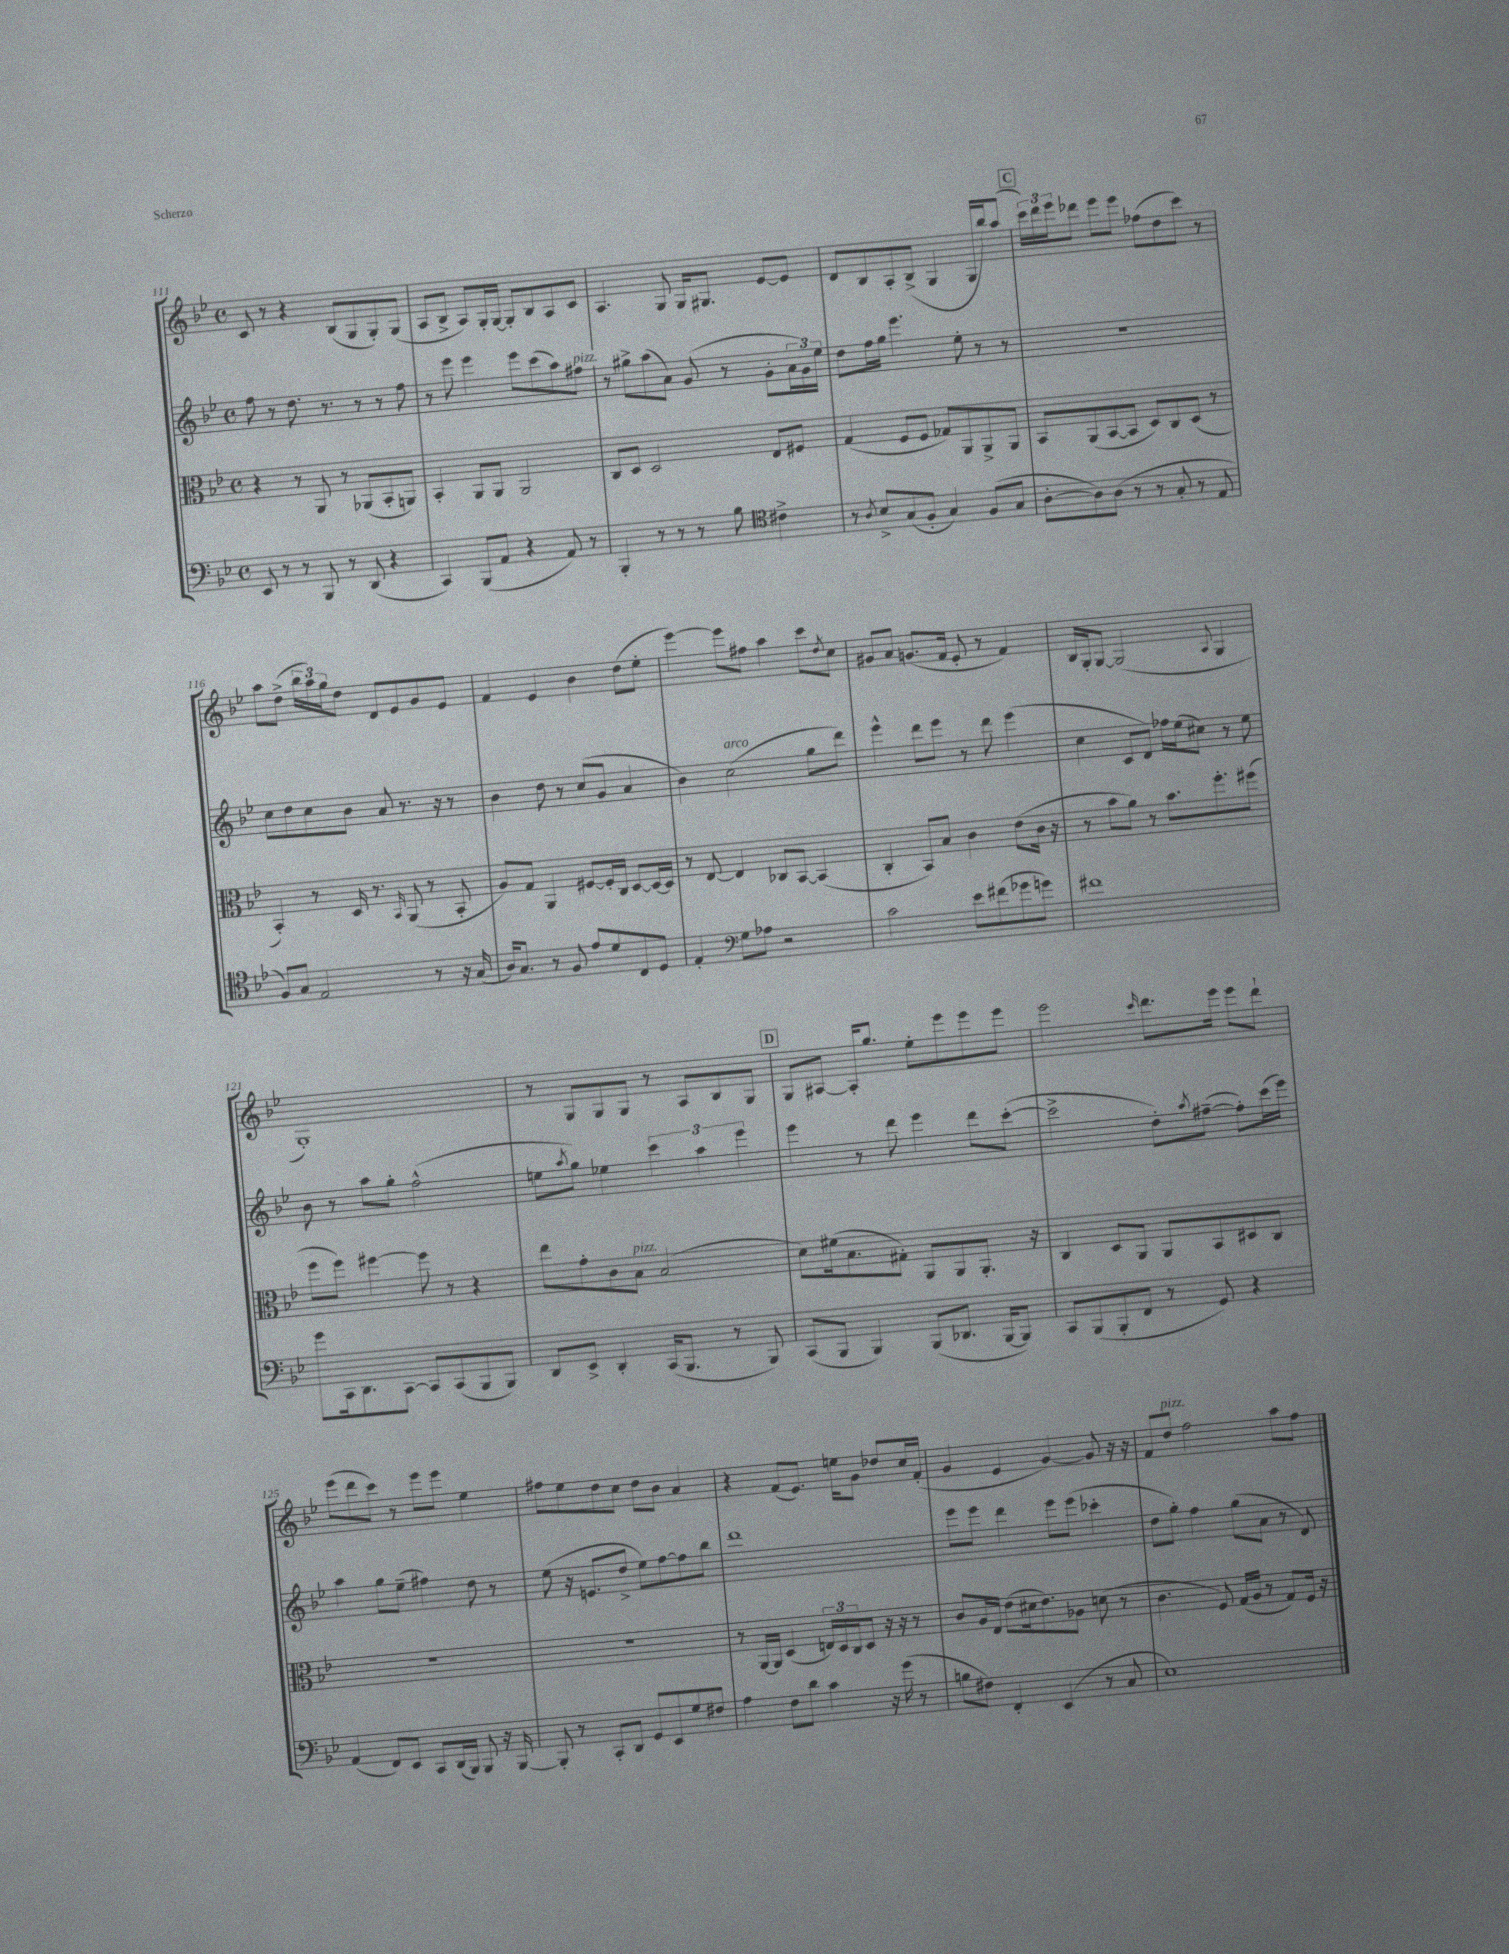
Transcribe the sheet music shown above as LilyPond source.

<<
\new StaffGroup <<
\new Staff = "s0" {
    \clef treble \key bes \major \defaultTimeSignature \time 4/4
    c'8 r8 r4 bes8( g8 g8-.) g8( |
    a8 bes8-> a8) g16-. g16~ g8-. bes8 a8 c'8 |
    a4. g8 g16 gis8. ees'8~ ees'8 |
    d'8 bes8 a8-. bes8->( g4 g16 bes''16) a''8( |
    \mark \markup { \box "C" } \tuplet 3/2 { c'''16) d'''16 ees'''16 } des'''8 ees'''8 ees'''8 fes''8( d''8 c'''8) r8 |
    a''8 d''8->( \tuplet 3/2 { bes''16 a''16) g''16 } d''8 d'8 ees'8 g'8 ees'8 |
    f'4 ees'4 bes'4 d''8( ees''8-. |
    ees'''4~) ees'''8 fis''8 a''4 c'''8 \acciaccatura { d''8 } c''8 |
    gis'8 a'8 g'8.( f'16 ees'8-. r8 f'4) |
    bes16 g16-. g8~ g2( \appoggiatura { a8 } g4 |
    g1-.) |
    r8 g8 g8 g8 r8 a8 bes8 g8 |
    \mark \markup { \box "D" } g8 ais8~ ais16-. g''8. ees''8-. ees'''8 ees'''8 ees'''8 |
    ees'''2 \grace { c'''16 } d'''8. ees'''16 ees'''8 d'''8-! |
    ees'''8( d'''8 c'''8) r8 ees'''8 ees'''8 ees''4 |
    fis''8 ees''8 d''8 c''8 d''8 bes'8 a'4 |
    r4 f'8( ees'8.) e''16 g'8 des''8 c''16 f'16-.( |
    g'4 ees'4 g'4~) g'8 r16 r16 |
    f'8 d''8^\markup { \italic "pizz." } f''2 a''8 f''8 \bar "|." |
}
\new Staff = "s1" {
    \clef treble \key bes \major \defaultTimeSignature \time 4/4
    f''8 r8 d''8. r8. r8 r8 f''8 |
    r8 ees'''8 ees'''4 ees'''8 c'''8( a''8) fis''8^\markup { \italic "pizz." } |
    r8 gis''8-> a''8( a'8) g'8( r8 g'8-. \tuplet 3/2 { a'16 g'16) ees''16 } |
    d''8 f''16 g''16 ees'''4. ees''8-. r8 r8 |
    \mark \markup { \box "C" } R1 |
    c''8 d''8 c''8 bes'8 a'8 r8. r16 r8 |
    bes'4 d''8 r8 c''8( g'8 a'4 |
    bes'4) c''2^\markup { \italic "arco" }( g''8 d'''8) |
    ees'''4-^ d'''8 ees'''8 r8 d'''8 ees'''4( |
    c''4 c'8 d'8) fes''16 ees''16( cis''8) r8 ees''8 |
    bes'8 r8 a''8 g''8-. f''2-^( |
    e''8 \acciaccatura { a''8 } g''8) ees''4 \tuplet 3/2 { c'''4 a''4 ees'''4 } |
    \mark \markup { \box "D" } ees'''4 r8 d'''8 ees'''4 d'''8 c'''8~-.( |
    c'''2-> d''8-.) \acciaccatura { a''8 } fis''8~--( fis''8-.) c'''16( ees'''16) |
    a''4 g''8 ees''8--( fis''4) d''8 r8 |
    ees''8( r16 e'8. d''8-> ees''8) f''8~ f''8 bes''8 |
    d'''1 |
    ees'''8 ees'''8 d'''4 ees'''8 ees'''8( ces'''4-. |
    d''8 g''8-.) f''4 g''8( a'8 r8 d'8) \bar "|." |
}
\new Staff = "s2" {
    \clef alto \key bes \major \defaultTimeSignature \time 4/4
    r4 r8 a,8 r8 aes,8( bes,8-. a,8) |
    bes,4-. a,8 a,8 a,2 |
    c8 d8 d2 ees8 fis8 |
    g4( f8 f8 ges8) a,8 a,8-> a,8 |
    \mark \markup { \box "C" } bes,8 a,8( bes,8~ bes,8 d8) c8 d8( r8 |
    bes,4-.) r8 d16 r8. \grace { bes,16 } a,8( r8 bes,8-. |
    a8) g8 a,4 fis8~ fis16-. c16 d8~ d16~ d16 |
    r8 ees8~ ees4 ces8 bes,8~ bes,4( |
    c4-. bes,8) bes8 c'4 ees'8( c'16 r16 |
    r8 bes'8 a'8) r8 bes'8. f''8.-. fis''8( |
    f''8 f''8) fis''4~ fis''8 r8 r4 |
    ees''8 g'8-. c'8 bes8^\markup { \italic "pizz." } bes2( |
    \mark \markup { \box "D" } d'8) fis'16( bes8. gis8-.) a,8 a,8 a,8.-. r16 |
    c4 d8 a,8 a,8 bes,8 dis8 c8 |
    R1 |
    R1 |
    r8 a,16~ a,16 d4( \tuplet 3/2 { e16) d16 c16 } d8 r16 r16 r8 |
    c'8 a16 ees16 ees'8( dis'16 ees'8.) aes8 d'8( r8 |
    c'4. f8) g16( a16 r8 g8) f16 r16 \bar "|." |
}
\new Staff = "s3" {
    \clef bass \key bes \major \defaultTimeSignature \time 4/4
    ees,8 r8 r8 bes,,8 r8 d,8( r4 |
    c,4) bes,,8( a,8 r4 a,8) r8 |
    bes,,4-. r8 r8 r8 bes8 \clef tenor cis'4-> |
    r8 \acciaccatura { a8 } bes8-> g8( f8-. g4) f8( g8 |
    \mark \markup { \box "C" } a8~-. a8) a8( r8 r8 g8-. r8 ees8 |
    f8) g8 ees2 r8 r16 g16( |
    a16) g8. r8 f8 ees'8 d'8 c8 d8 |
    ees4-. \clef bass g8 aes8 r2 |
    c'2 ees'8 fis'8( ges'8 g'8) |
    fis'1 |
    g'8 c,16 d,8. c,8~ c,8 c,8( bes,,8 bes,,8) |
    d,8 ees,8-> d,4-. c,16( bes,,8. r8 bes,,8) |
    \mark \markup { \box "D" } c,8( bes,,8 bes,,4) bes,,8( des,8. bes,,16~ bes,,8) |
    c,8 bes,,8( bes,,8-. f,8 r8 g,8) r4 |
    a,4( f,8) ees,8 c,8 d,16( bes,,16) bes,,8 r16 bes,,16~ |
    bes,,8-. r8 c,8-. d,8 g,8 ees,8 g8 fis8 |
    a4 f8 d'8 c'4 r16 g'16( r8 |
    b8 fis8) f,4-. ees,4( r8 c8 |
    ees1) \bar "|." |
}
>>
>>
\layout { \context { \Score currentBarNumber = #111 } }
